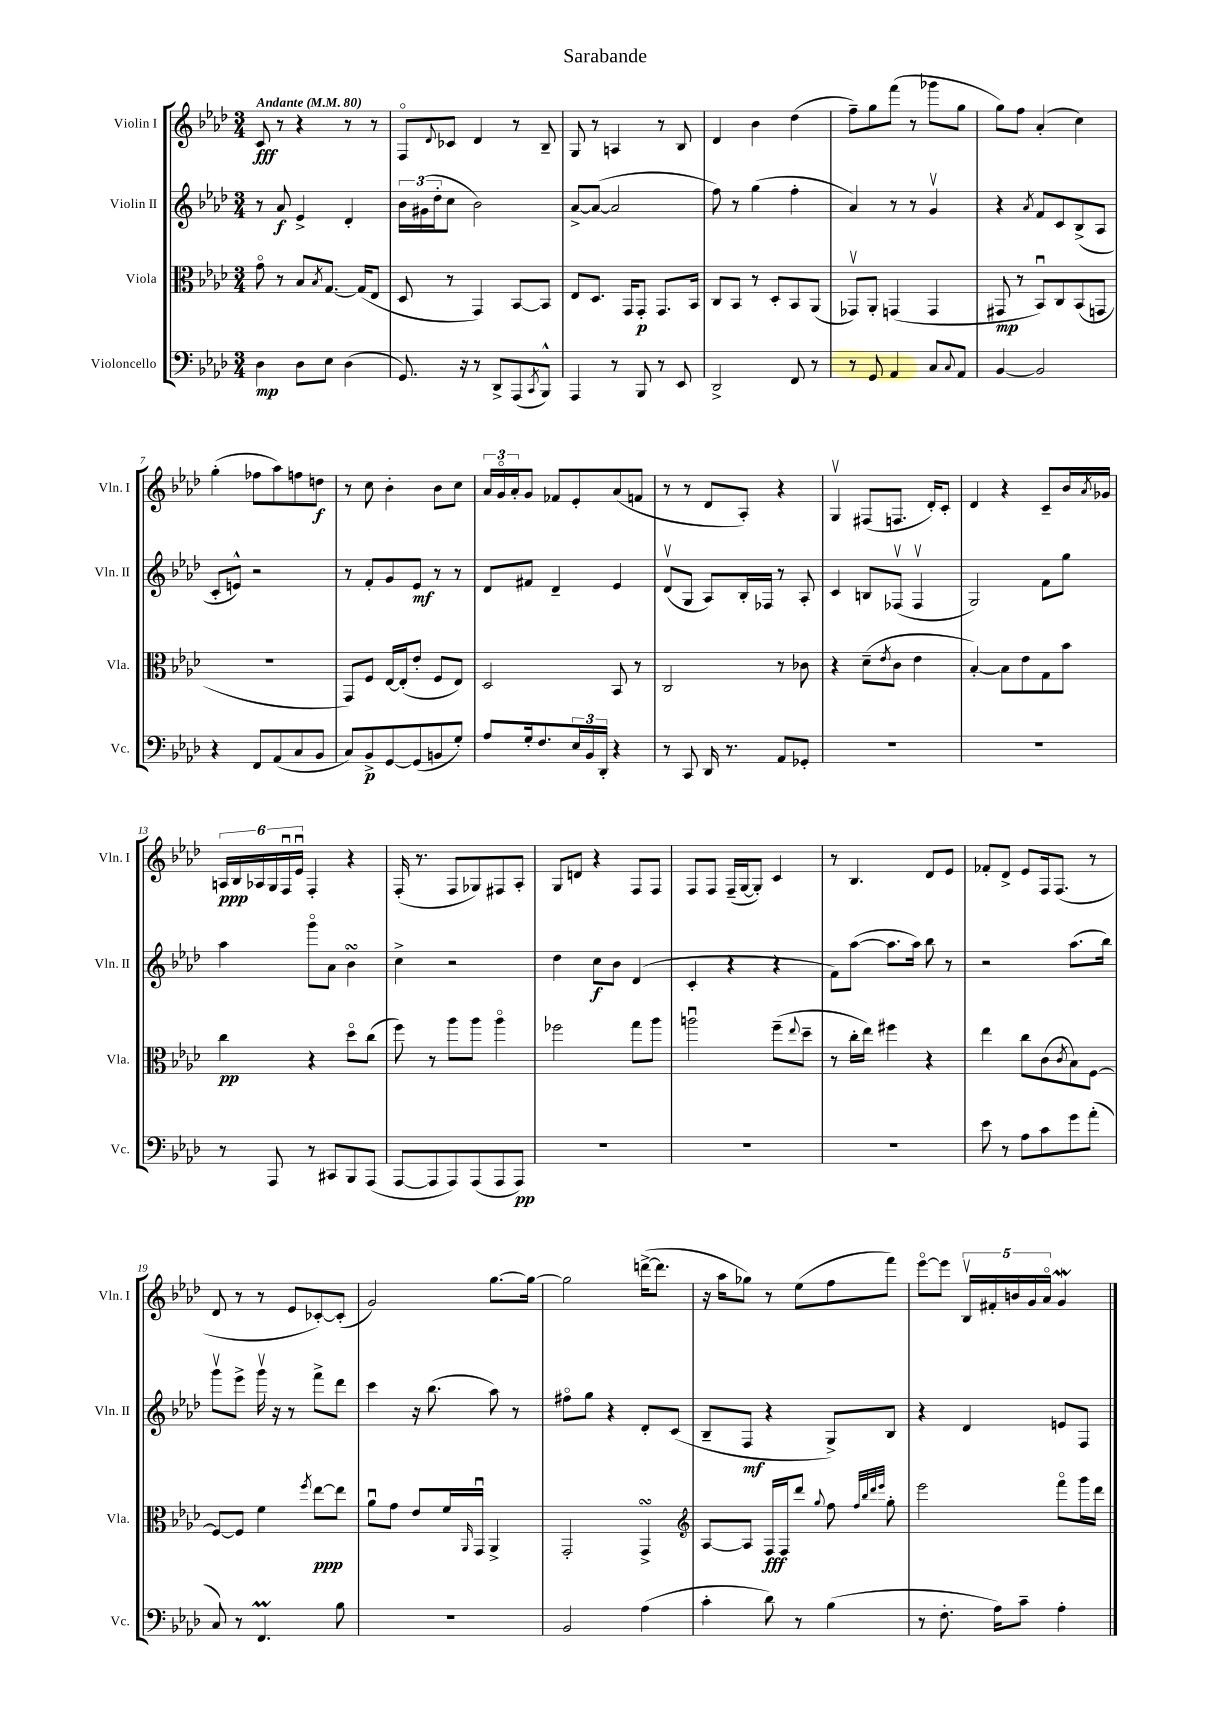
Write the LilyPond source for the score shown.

\header { title = "Sarabande" }
<<
\new StaffGroup <<
\new Staff = "s0" \with { instrumentName = "Violin I" shortInstrumentName = "Vln. I" } {
    \clef treble \key aes \major \numericTimeSignature \time 3/4 \tempo "Andante" 4 = 80
    c'8\fff r8 r4 r8 r8 |
    f8\flageolet \appoggiatura { des'8 } ces'8 des'4 r8 bes8-- |
    g8 r8 a4 r8 bes8 |
    des'4 bes'4 des''4( |
    f''8--) g''8 f'''8( r8 ges'''8 g''8 |
    g''8) f''8 aes'4-.( c''4) |
    g''4-.( fes''8 aes''8) f''8 d''8\f |
    r8 c''8 bes'4-. bes'8 c''8 |
    \tuplet 3/2 { aes'16 g'16\flageolet aes'16-. } g'8 fes'8 ees'8-. aes'8( f'8 |
    r8 r8 des'8 aes8-.) r4 |
    g4\upbow fis8( f8. des'16-.) c'8-. |
    des'4 r4 c'8-- bes'16 \acciaccatura { aes'8 } ges'16 |
    \tuplet 6/4 { a16\ppp bes16 aes16 g16 f16\downbow ees'16\downbow } f4-. r4 |
    f16-.( r8. f8 ges8) fis8 aes8-. |
    g8 d'8 r4 f8 f8 |
    f8 f8 f16--( g16~ g8-.) c'4 |
    r8 bes4. des'8 ees'8 |
    fes'8-. des'8-> ees'8 f16 f8.( r8 |
    des'8 r8 r8 ees'8 ces'8~-.) ces'8-.( |
    g'2) g''8.~ g''16~ |
    g''2 d'''16~->( d'''8. |
    r16 aes''16 ges''8) r8 ees''8( f''8 f'''8) |
    ees'''8~\flageolet ees'''8 \tuplet 5/4 { bes16\upbow fis'16-. b'16 g'16 aes'16\flageolet } g'4\mordent \bar "|." |
}
\new Staff = "s1" \with { instrumentName = "Violin II" shortInstrumentName = "Vln. II" } {
    \clef treble \key aes \major \numericTimeSignature \time 3/4
    r8 aes'8\f ees'4-> des'4-. |
    \tuplet 3/2 { bes'16 gis'16( des''16-. } c''8 bes'2) |
    aes'8~-> aes'8~( aes'2 |
    f''8) r8 g''4( f''4-. |
    aes'4) r8 r8 g'4\upbow |
    r4 \acciaccatura { aes'8 } f'8 c'8 bes8->( aes8 |
    c'8-. e'8-^) r2 |
    r8 f'8-. g'8 ees'8\mf r8 r8 |
    des'8 fis'8 des'4-- ees'4 |
    des'8\upbow( g8 aes8) bes16-. fes16 r8 aes8-. |
    c'4 b8 fes8\upbow( fes4\upbow |
    g2) f'8 g''8 |
    aes''4 g'''8\flageolet aes'8 bes'4\turn |
    c''4-> r2 |
    des''4 c''8\f bes'8 des'4( |
    c'4-. r4 r4 |
    f'8) aes''8~( aes''8. aes''16) bes''8 r8 |
    r2 aes''8.( bes''16) |
    g'''8\upbow ees'''8-> g'''16\upbow r16 r8 f'''8-> des'''8 |
    c'''4 r16 bes''8.( aes''8) r8 |
    fis''8\flageolet g''8 r4 des'8-. c'8( |
    bes8-- f8\mf r4 g8->) bes8 |
    r4 des'4 e'8 f8 \bar "|." |
}
\new Staff = "s2" \with { instrumentName = "Viola" shortInstrumentName = "Vla." } {
    \clef alto \key aes \major \numericTimeSignature \time 3/4
    g'8\flageolet r8 bes8 \acciaccatura { bes8 } g8.~ g16( ees8 |
    des8 r8 g,4) bes,8~ bes,8 |
    ees8 des8. g,16 g,8-.\p g,8. bes,16 |
    c8 bes,8 r8 des8-. bes,8 aes,8( |
    ges,8\upbow) aes,8-. g,4( g,4 |
    gis,8\mp r8 bes,8\downbow) c8 bes,8( g,8 |
    R2. |
    g,8) f8 ees16~ ees16-.( ees'8-. f8 ees8) |
    des2 bes,8 r8 |
    c2 r8 ces'8 |
    r4 des'8--( \acciaccatura { ees'8 } c'8 ees'4 |
    bes4~-.) bes8 ees'8 g8 bes'8 |
    c''4\pp r4 des''8\flageolet c''8( |
    f''8) r8 aes''8 aes''8 aes''4\flageolet |
    fes''2 g''8 aes''8 |
    a''2\downbow f''8--( \appoggiatura { ees''8 } des''8-- |
    r8 c''16-. ees''16) fis''4 r4 |
    ees''4 c''8 c'8( \acciaccatura { c'8 } bes8) f8~ |
    f8~ f8 f'4 \acciaccatura { f''8 } ees''8~\ppp ees''8 |
    aes'8\downbow g'8 ees'8 f'16 \grace { aes,16 } g,16\downbow aes,4-> |
    g,2-. g,4->\turn |
    \clef treble aes8~ aes8 f16\fff f16 des'''8 \appoggiatura { g''8 } f''8 \grace { f''32 bes''32 des'''32 ees'''32 } g''8-. |
    ees'''2 f'''8\flageolet g'''16 des'''16 \bar "|." |
}
\new Staff = "s3" \with { instrumentName = "Violoncello" shortInstrumentName = "Vc." } {
    \clef bass \key aes \major \numericTimeSignature \time 3/4
    des4\mp des8 ees8 des4( |
    g,8.) r16 r8 des,8-> aes,,8( \acciaccatura { c,8 } bes,,8-^) |
    aes,,4 r8 bes,,8 r8 ees,8 |
    des,2-> f,8 r8 |
    r8 g,8 aes,4 c8 \appoggiatura { c8 } aes,8 |
    bes,4~ bes,2 |
    r4 f,8 aes,8( c8 bes,8 |
    c8) bes,8->\p g,8~ g,8( b,8 g8-.) |
    aes8 g16-. f8. \tuplet 3/2 { ees16 bes,16 des,16-. } r4 |
    r8 c,8 des,16 r8. aes,8 ges,8-. |
    R2. |
    R2. |
    r8 aes,,8 r8 cis,8 bes,,8 aes,,8( |
    aes,,8~ aes,,8 aes,,8) aes,,8( aes,,8 aes,,8\pp) |
    R2. |
    R2. |
    R2. |
    ees'8 r8 aes8 c'8 g'8 aes'8-.( |
    c8) r8 f,4.\prall bes8 |
    R2. |
    bes,2 aes4( |
    c'4-. des'8) r8 bes4( |
    r8 f8.-. aes16) c'8-- aes4-. \bar "|." |
}
>>
>>
